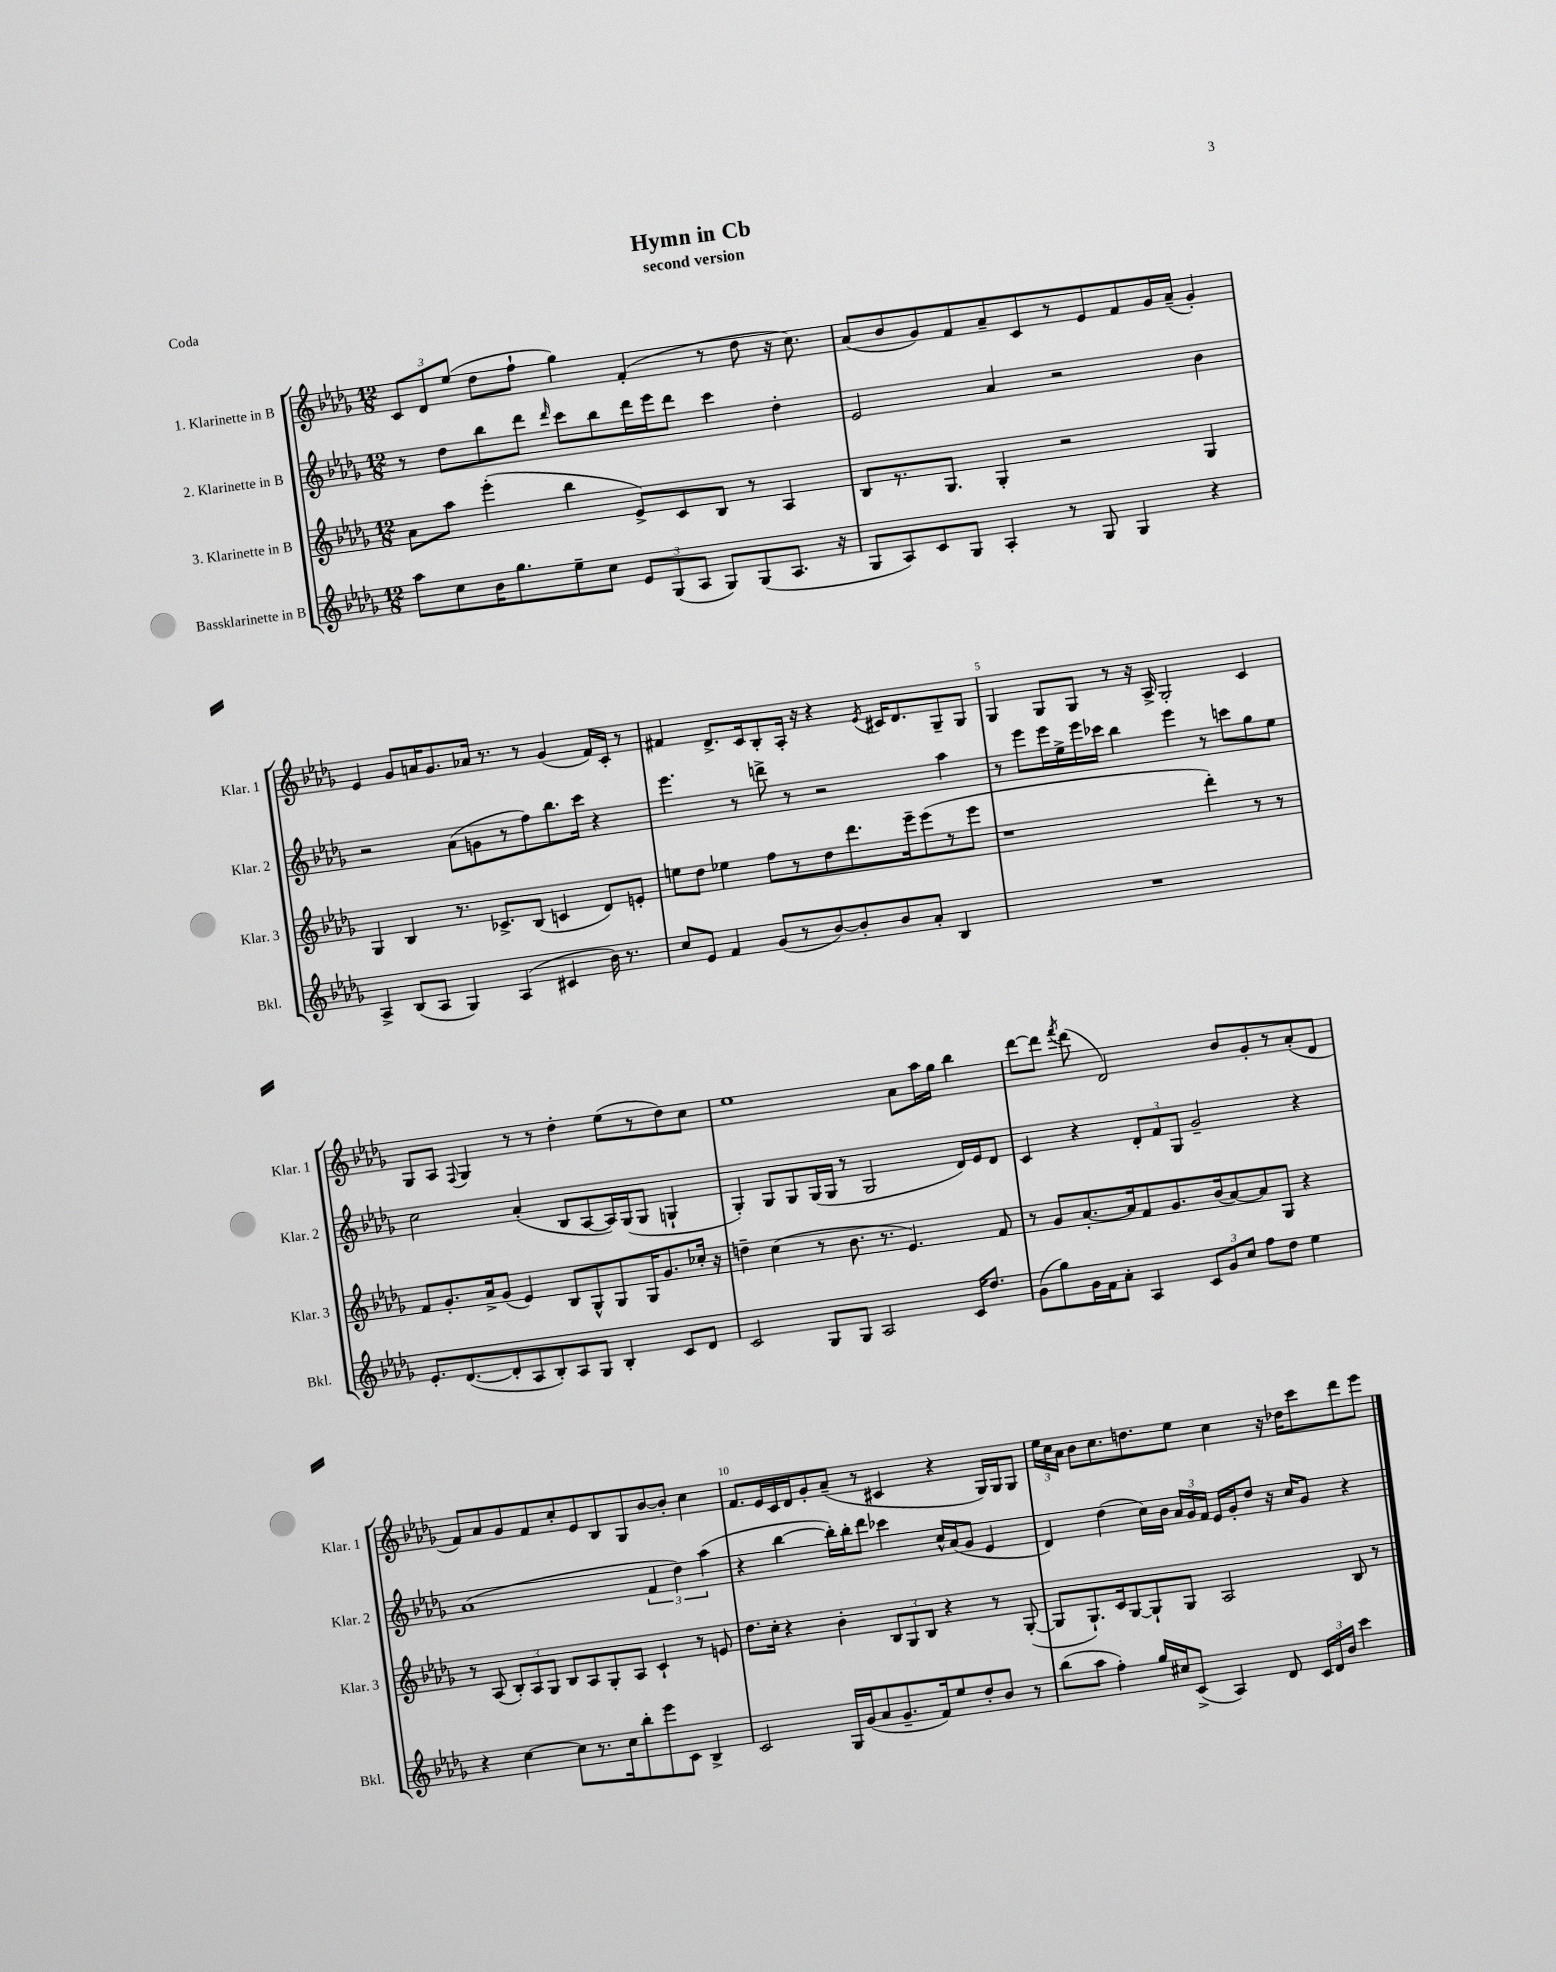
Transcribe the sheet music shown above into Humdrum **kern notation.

**kern	**kern	**kern	**kern
*staff4	*staff3	*staff2	*staff1
*clefG2	*clefG2	*clefG2	*clefG2
*k[b-e-a-d-g-]	*k[b-e-a-d-g-]	*k[b-e-a-d-g-]	*k[b-e-a-d-g-]
*M12/8	*M12/8	*M12/8	*M12/8
8aa-	8a-	8r	12c
.	.	.	12d-
8cc	8aa-	8dd-	.
.	.	.	(12ee-
16b-	(4eee-'	8bb-	8dd-
8.gg-	.	.	.
.	.	8ddd-	8ff`
.	.	16qqddd-	.
8ee-~	4bb-	8ccc	4gg-)
8cc	.	8bb-	.
12e-	8e-^)	16ddd-	(4f'
.	.	16eee-	.
(12G-	.	.	.
.	8c	8ddd-	.
12A-	.	.	.
8G-)	8B-	4ccc	8r
(8G-	8r	.	8dd-
8.A-	4A-	4dd-'	16r
.	.	.	8.cc)
16r	.	.	.
=	=	=	=
8G-	8B-	2e-	(8a-
8A-)	8.r	.	8b-
8c	.	.	8g-)
.	8.G-	.	.
8G-	.	.	8f
4A-'	4G-'	4a-	8a-~
.	.	.	8c
8r	2r	2r	8r
8G-	.	.	8e-
4G-	.	.	8f
.	.	.	16g-
.	.	.	(16a-~
4r	4G-	4b-	4g-')
=	=	=	=
4A-^	4G-	2r	4e-
(8B-	4B-	.	8g-
8A-	.	.	16a
.	.	.	8.g-
4G-)	8.r	(8a-	.
.	.	8g	16a-
.	8.c-^	.	8.r
(4A-	.	8r	.
.	(8B-	8ff)	8r
4c#	4c	8.bb-	(4g-
.	.	16ccc	.
16b-)	8d-)	4r	16f)
8.r	.	.	16c'
.	8e'	.	8r
=	=	=	=
8cc	8ee	4.eee-	4f#
8e-	8dd-	.	.
4f	4ee-	.	8.d-^
.	.	8r	.
.	.	.	16c
(8g-	8ff	8ddd^	8B-'
8r	8r	8r	16A-'
.	.	.	16r
[8b-)	8dd-	2r	4r
8b-']	8.ddd-	.	.
.	.	.	8qe-
8b-	.	.	16c#
.	16eee-~	.	8.d-
8a-'	(8eee-	.	.
4B-	8r	4aa-	8G-~
.	8eee-	.	8G-
=	=	=	=
1.r	1r	8r	4G-
.	.	8eee-	.
.	.	16eee-	8G-
.	.	16ee-^	.
.	.	16eee-	8G-
.	.	16ccc-	.
.	.	4bb-	8r
.	.	.	16r
.	.	.	16A-^
.	.	4eee-	2G-'
.	4ddd-')	8r	.
.	.	8ccc	.
.	8r	8gg-	4c
.	8r	8ee-	.
=	=	=	=
8.e-'	8f	2cc	8G-
.	8.g-'	.	8A-
([8.d-	.	.	.
.	.	.	8qqF
.	.	.	4G-
.	16a-^	.	.
8d-']	(8g-	.	.
8A-	4e-)	(4a-'	8r
8B-')	.	.	8r
8A-	8B-	8B-	4dd-'
8G-	8G-^^	[8A-	.
4B-'	8G-	16A-])	(8ee-
.	.	(16G-	.
.	16G-	8G-	8r
.	8.g-	.	.
8c	.	4G`	8dd-)
8d-	16cc-'	.	8cc
.	16r	.	.
=	=	=	=
2c	4dd~	4G-')	1ee-
.	(4cc	8G-	.
.	.	8G-	.
8G-	8r	(16G-	.
.	.	16G-	.
8G-	8.b-	8r	.
2A-	.	2G-	.
.	8.r	.	.
.	4.e-)	.	8a-
.	.	.	16aa-
.	.	.	16gg-
16c	.	16d-)	4bb-
8.dd-	.	16e-	.
.	8f	8d-	.
=	=	=	=
(8g-	8r	4c	[8ddd-
8gg-)	8g-	.	8ddd-]
.	.	.	8qfff
16g-	[8.a-'	4r	(8ddd-
16f	.	.	.
8a-'	.	.	2d-)
.	16a-]	.	.
4A-	8f	12d-'	.
.	.	12f	.
.	8.g-	.	.
.	.	12G-	.
12c	.	2g-~	.
.	(16b-	.	.
12g-	.	.	.
.	[8a-)	.	8b-
12cc	.	.	.
8ff	8a-]	.	8g-'
8dd-	8G-	.	8r
4ee-	4r	4r	(8a-'
.	.	.	8d-
=	=	=	=
4r	8r	(1a-	8f)
.	(8A-	.	8a-
[4cc	12B-')	.	8g-
.	12A-	.	.
.	.	.	8f
.	12G-	.	.
8cc]	8B-	.	8cc'
8.r	8A-	.	8e-
.	8G-'	.	8B-
16cc	.	.	.
8bb-'	8A-	.	8G-
8eee-	4c`	6f	[8b-
8c	.	.	8b-']
.	.	6dd-)	.
4B-^	8r	.	4cc
.	.	(6aa-	.
.	8e	.	.
=	=	=	=
2c	8.dd-	4r	8.f
.	16cc'	.	16e-
.	4r	[4bb-	16c
.	.	.	16d-
.	.	.	8g-'
16G-	4b-'	16bb-'])	(8a-~
(16g-	.	16bb-'	.
8a-	.	8ddd-	8r
8.g-~	12B-	4ccc-	4c#
.	12G-	.	.
.	12B-	.	.
16f)	.	.	.
8ee-	4r	16cc^^	4r
.	.	(16a-	.
8dd-'	.	8g-	.
8b-	8r	4e-	16G-)
.	.	.	16G-
8r	([8G-'	.	8G-
=	=	=	=
(8bb-	8G-]	4d-)	24ee-
.	.	.	24cc
.	.	.	24a-
8aa-	8.G-`)	.	8b-
4ff')	.	(4dd-	8.cc
.	16c	.	.
.	[8G-	.	.
.	.	.	8.dd
16gg-	8G-`]	16cc)	.
16cc#	.	16b-	.
(8c^	8G-	24a-	8ee-
.	.	24g-	.
.	.	24f	.
4A-)	2A-	16e-	4cc
.	.	16g-'	.
.	.	8dd-	.
8d-	.	16r	16r
.	.	16cc	16dd-
24c	.	8g-	8ccc
24d-	.	.	.
24b-	.	.	.
4ccc	8B-	4r	8ddd-
.	8r	.	8eee-
==	==	==	==
*-	*-	*-	*-
